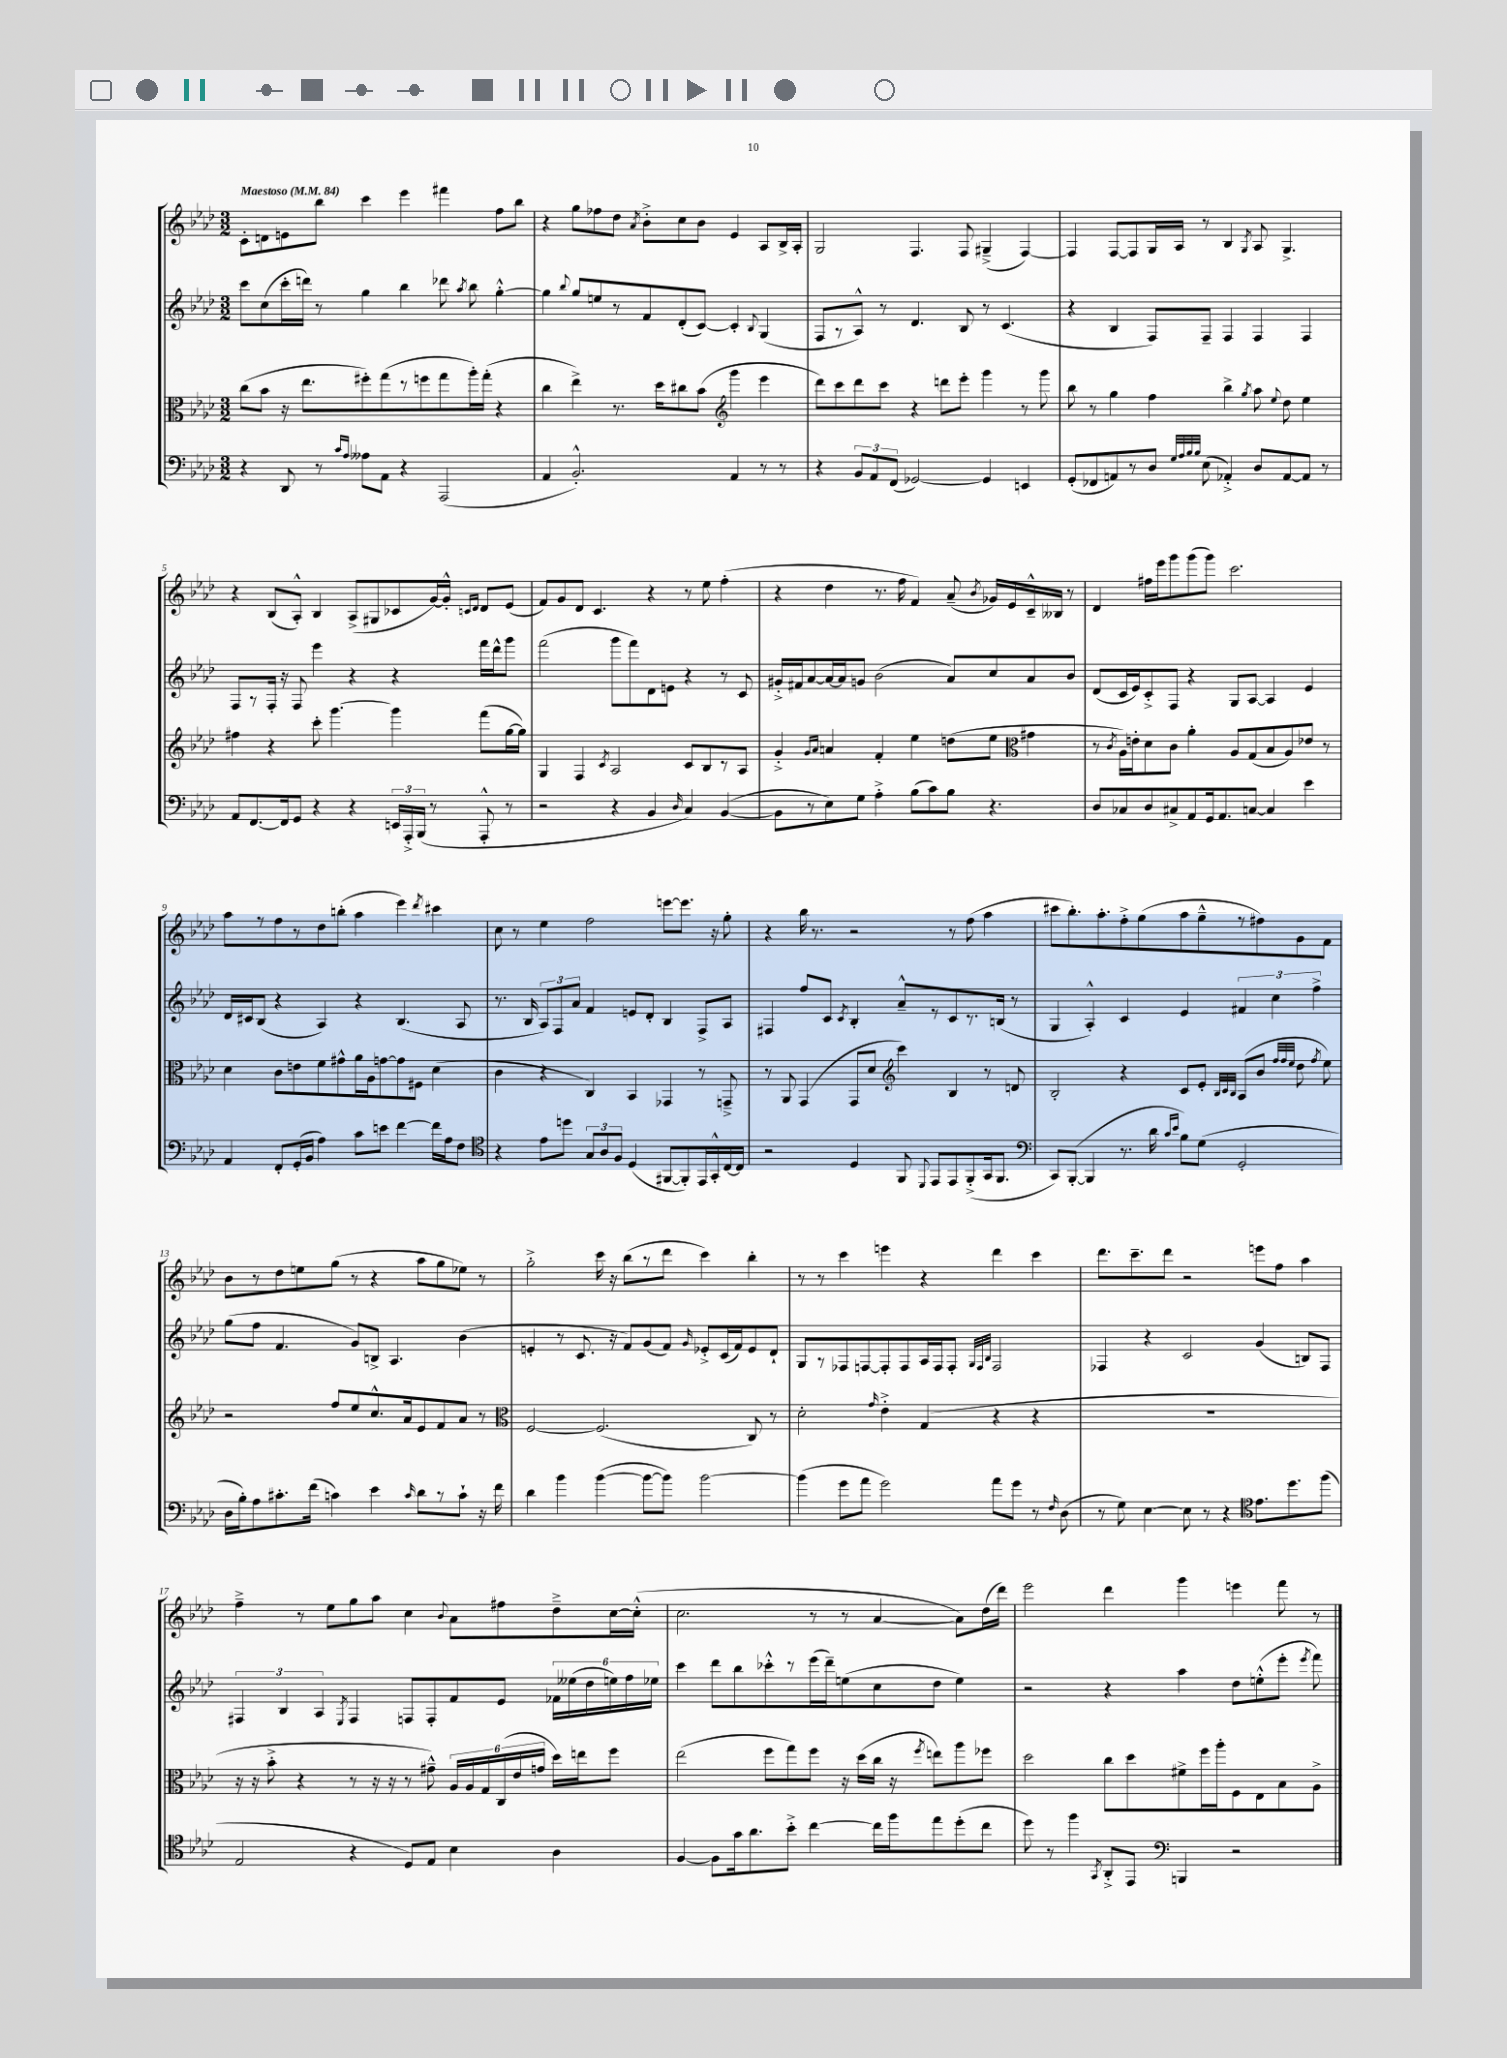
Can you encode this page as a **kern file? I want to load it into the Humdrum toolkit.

**kern	**kern	**kern	**kern
*staff4	*staff3	*staff2	*staff1
*clefF4	*clefC3	*clefG2	*clefG2
*k[b-e-a-d-]	*k[b-e-a-d-]	*k[b-e-a-d-]	*k[b-e-a-d-]
*M3/2	*M3/2	*M3/2	*M3/2
*MM84	*MM84	*MM84	*MM84
4r	(8cc\L	8ccc\L	8c'\L
.	8b-\J	(8cc\	8d\
8DD-/	16r	16ccc'\L	8e\
.	8.ee-\L	16ddd\JJ)	.
8r	.	8r	8bb-\J
16qqc/LL	.	.	.
16qqA-/JJ	.	.	.
8A--\L	8ff#'\)	4gg\	4ccc\
8AA-\J	(8gg\	.	.
4r	8r	4bb-\	4eee-\
.	8ff\	.	.
(2AAA-/	8gg\	8ddd-\	4fff#\
.	.	8qaa-/	.
.	16aa-'\L)	8bb-\	.
.	(16gg'\JJ	.	.
.	4r	[4gg'^^\	8ff\L
.	.	.	8bb-\J
=	=	=	=
4AA-/	4cc\	4gg\]	4r
.	.	8qqbb-/	.
2.BB-'^^/)	4ee-^\)	8gg/L	8gg\L
.	.	8ee/	8ff-\
.	8.r	8r	8dd-\J
.	.	.	8qa-/
.	.	8f/	8b-'^\L
.	16dd-\LK	.	.
.	8cc#\	(8d-'/	8cc\
.	(8b-\J	[8c/J)	8b-\J
*	*clefG2	*	*
4AA-/	4ggg\	4c'/]	4e-/
.	.	8qqB-/	.
8r	4eee-\	(4G/	8A-/L
8r	.	.	16B-^/L
.	.	.	16A-'/JJ
=	=	=	=
4r	8ddd-\L)	8F/L	2G/
.	8ccc\	8r	.
12BB-/L	8ddd-\	8A-^^/J)	.
12AA-/	.	.	.
.	8ccc\J	8r	.
(12FF/J	.	.	.
[2GG-/)	4r	4.d-/	4.F/
.	8ddd\L	.	.
.	8eee-'\J	8B-/	8F/
4GG-/]	4ggg\	8r	(4G#~^/
.	.	(4.c/	.
4EE/	8r	.	[4F/)
.	8ggg\	.	.
=	=	=	=
(8GG'/L	8bb-\	4r	4F/]
8FF-/	8r	.	.
8AA/)	4gg\	4B-/	[8F/L
8r	.	.	8F/]
8D-/J	4ff\	8F/L)	16G/L
.	.	.	16A-/JJ
32qqG/LLL	.	.	.
32qqA-/	.	.	.
32qqB-/	.	.	.
32qqB-/JJJ	.	.	.
(8E-\	.	8F~/J	8r
4AA-'^/)	4bb-^\	4F/	4B-/
.	8qgg/	.	8qG/
8D-/L	8aa-\	4F/	8A-/
.	8qqee-/	.	.
[8AA-/	8dd-\	.	4.G^/
8AA-/]J	4ee-\	4F/	.
8r	.	.	.
=	=	=	=
8AA-/L	4ff#\	8F/L	4r
[8.FF/	.	8r	.
.	4r	16F'/Jk	(8B-/L
16FF/]k	.	16r	.
8GG/J	.	8F/	8A-'^^/J)
4r	8ccc'\	4eee-\	4B-/
.	[4.ggg\	.	.
4r	.	4r	(8A-^/L
.	.	.	8G#/
24EE/LL	4ggg\]	4r	8c-/
24AAA-'^/	.	.	.
(24BBB-/JJ	.	.	.
8r	.	.	[16g/L)
.	.	.	16g'^^/]JJ
.	.	.	16qqc/LL
.	.	.	16qqd-/JJ
8AAA-'^^/	(8fff\L	16fff\LL	8d-/L
.	.	16ddd-^^\J	.
8r	[16gg\L	8ggg\J	(8e-/J
.	16gg\]JJ)	.	.
=	=	=	=
2r	4G/	(2fff\	8f/L)
.	.	.	8g/
.	4F/	.	8d-/J
.	.	.	4.c/
.	8qc/	.	.
4r	2A-/	8ggg\L	.
.	.	8fff\)	.
4BB-/	.	8d-\	4r
.	.	8e\J	.
16qqD-/	.	.	.
4C/)	8c/L	4r	8r
.	8B-/	.	8ee-\
([4BB-/	8r	8r	(4ff'\
.	8A-/J	8c/	.
=	=	=	=
8BB-\]L	4g'^/	16g#'^/LL	4r
.	.	16f#/J	.
8r	.	[8a-/	.
.	16qqg/LL	.	.
.	16qqa-/JJ	.	.
8E-\)	4a/	16a-/_L	4dd-\
.	.	16a-/]J	.
8G\J	.	8g/J	.
4A-'^\	4f'/	(2b-\	8.r
.	.	.	16ff\
(8B-\L	4ee-\	.	4f/)
8c\)	.	.	.
8B-\J	(8dd\L	8a-/L)	(8a-~/
.	.	.	8qb-/
4.r	8ee-\J	8cc/	16g-/LL)
.	.	.	16e-/
*	*clefC3	*	*
.	4g#\	8a-/	16c~^^/
.	.	.	16B--/JJ
.	.	8b-/J	8r
=	=	=	=
8D-/L	8r	(8d-/L	4d-/
.	8qc/	.	.
8C-/	16A-\LL)	16c/L	.
.	16e'\J	16e-/J)	.
8D-/	8d-\	8c'^/	16ff#\LL
.	.	.	16eee-\J
8C#^/	8c\J	8F/J	8ggg\
8AA-/	4a-'\	4r	(8ggg\
16GG/k	.	.	8ggg\J)
8.AA-/	.	.	.
.	8A-/L	8G/L	2.ccc\
[8C/J	(8G/	[8A-/J	.
4C/]	8B-/	4A-/]	.
.	8A-/)	.	.
4e-\	8e-/J	4e-/	.
.	8r	.	.
=	=	=	=
4AA-/	4d-\	16d-/LL	8aa-\L
.	.	16c#/J	.
.	.	(8B-/J	8r
8FF'/L	8c\L	4r	8ff\
(16GG'/L	8e\	.	8r
16BB-/JJ	.	.	.
4A-\)	8f\	4A-/)	8dd-\
.	8g#^^\	.	(8bb'\J
8c\L	16a-\L	4r	4aa-\
.	16A-\J	.	.
8e\J	[8g\	.	.
[4f\	8g\]	(4.B-/	4eee-\)
.	8F#\J	.	.
.	.	.	8qddd-/
16f\]LL	(4d-\	.	4ccc#\
16A-\J	.	.	.
8F\J	.	8A-/	.
=	=	=	=
*clefC4	*	*	*
4r	4c\	8.r	8cc\
.	.	.	8r
.	.	16B-/	.
8e-\L	4r	12A-/L)	4ee-\
.	.	12F/	.
8dd\J	.	.	.
.	.	12a-/J	.
12G/L	4C/)	4f/	2ff\
12A-/	.	.	.
12F/J	.	.	.
(4D-/	4BB-/	8e/L	.
.	.	8d-'/J	.
[8FF#/L	4GG-/	4B-/	[8eee\L
8FF#'/])	.	.	8.eee\]J
16EE-/L	8r	8F^/L	.
16GG'^^/	.	.	16r
[16C/	8GG~^/	8A-/J	8gg'\
16C/]JJ	.	.	.
=	=	=	=
2r	8r	4F#/	4r
.	8AA-/	.	.
.	(4GG/	8ff/L	16bb-\
.	.	.	8.r
.	.	8c/J	.
.	.	8qc/	.
4D-/	8GG/L	4B-'/	2r
.	8d-/J	.	.
*	*clefG2	*	*
8FF/	4ccc\)	8a-~^^/L	.
8qqDD-/	.	.	.
8EE-/L	.	8r	.
8EE-/	4B-/	8c/	8r
(8FF'^/	.	8.r	(8ff\
16GG/k	8r	.	4aa-\
8.FF/J	.	(16B/Jk	.
.	8d/	8r	.
=	=	=	=
*clefF4	*	*	*
8CC/L)	2B-'/	4G/	8ccc#\L
([8BBB-'/J	.	.	8.bb-'\)
4BBB-/]	.	4A-'^^/)	.
.	.	.	8.aa-'\
8.r	4r	4c/	8ff'^\
.	.	.	(8gg\
16d-\	.	.	.
16qqc/LL	.	.	.
16qqe-/JJ	.	.	.
8B-\L)	8c/L	4e-/	8aa-\
(8G\J	8e-'/J	.	8gg~^^\
.	32qqB-/LLL	.	.
.	32qqc/	.	.
.	32qqB-/JJJ	.	.
2GG'/	(8A-/L	6f#/	8r
.	8b-/J	.	8ff#\)
.	.	6cc\	.
.	32qqff/LLL	.	.
.	32qqff/	.	.
.	32qqee-/JJJ	.	.
.	8dd-\	.	8g\
.	.	6ff^\	.
.	8qff/	.	.
.	8ee-\)	.	8f\J
=	=	=	=
16D-\LL	2r	(8gg\L	8b-\L
16B-'\J)	.	.	.
8A-\	.	8ff\J	8r
8.c#'\	.	4.f/	8dd-\
.	.	.	8ee\
(16f\Jk	.	.	.
4c\)	8ff/L	.	(8gg\J
.	8ee-/	8g/L)	8r
4e-\	8.cc^^/	8B^/J	4r
.	.	4.A-/	.
.	16a-/k	.	.
16qqc/	.	.	.
8d-\L	8e-/	.	8aa-\L
8r	8f/	.	8gg\
8c`\J	8a-/J	(4b-\	8ee-\J)
16r	8r	.	8r
16f\	.	.	.
=	=	=	=
*	*clefC3	*	*
4d-\	[2F/	4e'/	2gg'^\
4b-\	.	8r	.
.	.	8.c/	.
([4b-\	(2.F/]	.	16ccc\
.	.	16r	16r
.	.	8f/L)	(8bb-\L
8b-\_L	.	(8g/	8r
8b-\]J)	.	8f/J)	8ddd-\J
.	.	16qqg/	.
[2b-\	.	8e-'^/L	4ccc\)
.	.	(16c/L	.
.	.	16f/J)	.
.	8C/)	8e-/	4bb-'\
.	8r	8d-`/J	.
=	=	=	=
(4b-\]	2d-'\	8G/L	8r
.	.	8r	8r
8g\L	.	8F-/	4ccc\
8a-\J	.	[8F/	.
.	16qqg/	.	.
2g\)	4e-'^\	8F'/]	4eee\
.	.	8F/	.
.	(4G/	16A-/L	4r
.	.	16F/J	.
.	.	8F'/J	.
.	.	32qqG/LLL	.
.	.	32qqF/	.
.	.	32qqB-/JJJ	.
8a-\L	4r	2F/	4ddd-\
8g\J	.	.	.
8r	4r	.	4ccc\
16qqF/	.	.	.
(8D-\	.	.	.
=	=	=	=
8r	1.r	4F-/	8.ddd-\L
8G\)	.	.	.
.	.	.	8.ccc~\
[4E-\	.	4r	.
.	.	.	8ddd-\J
8E-\]	.	2c/	2r
8r	.	.	.
4r	.	.	.
*clefC4	*	*	*
8.e-\L	.	(4g/	8eee\L
.	.	.	8ff\J
8.dd-\	.	.	.
.	.	8B/L)	4aa-\
(8ff\J	.	8F-/J	.
=	=	=	=
2E-/	16r	6F#/	4ff~^\
.	16r	.	.
.	8b-'^\	.	.
.	.	6B-/	.
.	4r	.	8r
.	.	6A-/	.
.	.	.	8ee-\L
.	.	8qE-/	.
4r	8r	4F#/	8gg\
.	16r	.	8aa-\J
.	16r	.	.
8D-/L)	8r	8F/L	4cc\
8E-/J	8g#~^^\)	8F'/	.
.	.	.	8qqb-/
4B-\	24A-/LL	8f/	8a-\L
.	24A-/	.	.
.	24G/	.	.
.	(24C/	8e-/J	8ff#\
.	24e-/	.	.
.	24g/JJ	.	.
4A-\	16dd-\LL)	24f-\LL	8dd-~^\
.	.	(24ee--\	.
.	16ee\J	.	.
.	.	24dd-\	.
.	8ff\J	24ee\)	[16cc\L
.	.	24ff\	.
.	.	.	(16cc'^^\]JJ
.	.	24ee-\JJ	.
=	=	=	=
[4F/	(2ee-\	4ccc\	2.cc\
8F\]L	.	8ddd-\L	.
16g\k	.	8bb-\	.
8.a-\	.	.	.
.	8ff\L	8ccc-'^^\	.
8b-'^\J	8gg\)	8r	.
[4cc\	8ff\J	(16eee-\L	8r
.	.	16ddd-~\J)	.
.	16r	(8ee\	8r
.	(16dd-\LL	.	.
16cc\]LL	16cc\JJ	8cc\	[4a-/
16ff\J	16r	.	.
.	8qff/	.	.
8ee-\	8ee\L)	8dd-\J	.
(8dd-'\	8aa-\	4ee\)	8a-\]L)
8cc\J	8ff-\J	.	(16dd-\L
.	.	.	16ddd-\JJ)
=	=	=	=
8dd-\)	2dd-\	2r	2eee-\
8r	.	.	.
4ff\	.	.	.
8qGG/	.	.	.
8AA-'^/L	8cc\L	4r	4ddd-\
8EE-/J	8dd-\	.	.
*clefF4	*	*	*
4BBB/	8f#^\	4aa-\	4ggg\
.	16ff\L	.	.
.	16aa-'\J	.	.
2r	8F\	8dd-\L	4eee\
.	8E-\	(8ee'^^\	.
.	8B-\	8eee-'\J	8fff\
.	.	8qeee-/	.
.	8A-^\J	8fff\)	8r
==	==	==	==
*-	*-	*-	*-
